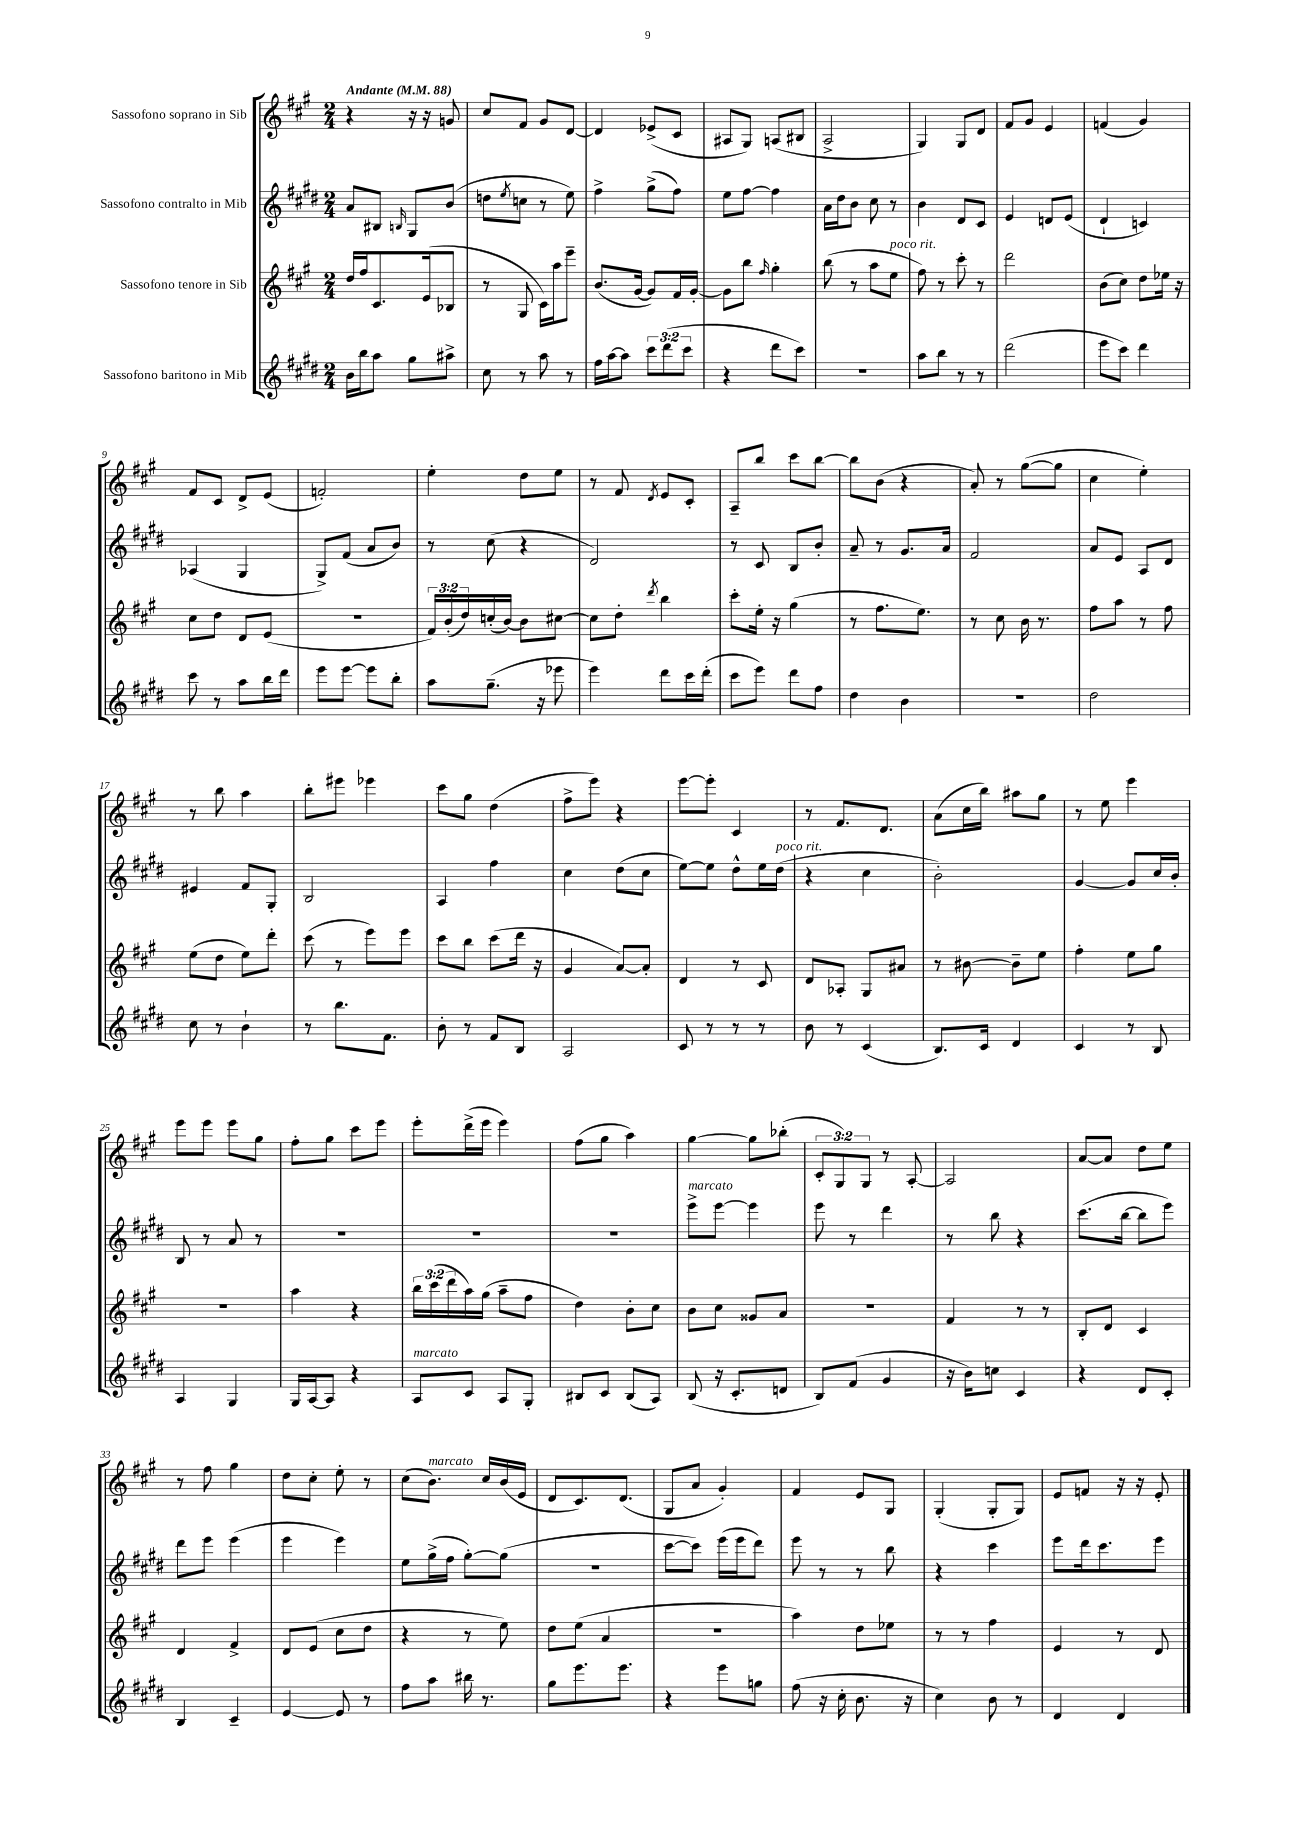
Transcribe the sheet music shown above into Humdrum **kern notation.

**kern	**kern	**kern	**kern
*part4	*part3	*part2	*part1
*staff4	*staff3	*staff2	*staff1
*I"Sassofono baritono in Mib	*I"Sassofono tenore in Sib	*I"Sassofono contralto in Mib	*I"Sassofono soprano in Sib
*clefG2	*clefG2	*clefG2	*clefG2
*k[f#c#g#d#]	*k[f#c#g#]	*k[f#c#g#d#]	*k[f#c#g#]
*M2/4	*M2/4	*M2/4	*M2/4
*MM88	*MM88	*MM88	*MM88
=1	=1	=1	=1
!	!	!	!LO:TX:a:B:t=Andante
16b\LL	16dd/LL	8a/L	4r
16bb\J	16ff#/J	.	.
8aa\J	8.c#/	8B#X/J	.
.	.	16qqBn/	.
8gg#\L	.	8G#/L	16r
.	(16e/k	.	16r
8aa#X^\J	8B-X/J	(8b/J	8gn/
=2	=2	=2	=2
8cc#\	8r	8ddn\L	8cc#/L
.	.	8qee/	.
8r	8G#/	8ccn\J	8f#/J
8aa\	16c#\LL)	8r	8g#/L
.	16aa\J	.	.
8r	8eee~\J	8ee\)	[8d/J
=3	=3	=3	=3
16ff#\LL	(8.b/L	4ff#^\	4d/]
[16aa\J	.	.	.
8aa\J]	.	.	.
.	[16g#/Jk	.	.
12ccc#\L	8g#/L])	(8gg#^\L	(8e-X^/L
(12ddd#\	.	.	.
.	16f#/L	8ff#\J)	8c#/J
12ccc#\J	.	.	.
.	[16g#'/JJ	.	.
=4	=4	=4	=4
4r	8g#\L]	8ee\L	8A#X/L
.	8bb\J	[8ff#\J	8G#/J)
.	16qqff#/	.	.
8ddd#\L	4gg#'\	4ff#\]	(8An/L
8ccc#\J)	.	.	8B#X/J
=5	=5	=5	=5
2r	(8bb\	16a\LL	2A^/
.	.	16dd#\J	.
.	8r	8b\J	.
.	8aa\L	8cc#\	.
!	!LO:TX:a:i:t=poco rit.	!	!
.	8ee\J	8r	.
=6	=6	=6	=6
8aa\L	8ff#\)	4b\	4G#/)
8bb\J	8r	.	.
8r	8ccc#'\	8d#/L	8G#/L
8r	8r	8c#/J	8d/J
=7	=7	=7	=7
(2ddd#\	2ddd\	4e/	8f#/L
.	.	.	8g#/J
.	.	8dn/L	4e/
.	.	(8e/J	.
=8	=8	=8	=8
8eee\L	(8b\L	4d#`/	(4fn/
8ccc#\J)	8cc#\J)	.	.
4ddd#\	8dd\L	4cn/)	4g#/)
.	16ee-X\Jk	.	.
.	16r	.	.
!!LO:LB:g=z
=9	=9	=9	=9
8ccc#\	8cc#\L	(4A-X/	8f#/L
8r	8dd\J	.	8c#/J
8aa\L	8d/L	4G#/	8d^/L
16bb\L	(8e/J	.	(8e/J
16ddd#\JJ	.	.	.
=10	=10	=10	=10
8eee\L	2r	8G#^/L)	2fn'/)
[8eee\J	.	(8f#/J	.
8eee\L]	.	8a/L	.
8bb'\J	.	8b/J)	.
=11	=11	=11	=11
8aa\L	24f#/LL)	8r	4ee'\
.	(24b'/	.	.
.	24dd/)	.	.
(8.gg#~\J	(16ccn'/	(8cc#\	.
.	[16b/JJ)	.	.
.	8b\L]	4r	8dd\L
16r	.	.	.
8eee-X\	[8cc#X\J	.	8ee\J
=12	=12	=12	=12
4eee\)	8cc#\L]	2d#/)	8r
.	8dd'\J	.	8f#/
.	8qddd/	.	8qd/
8ddd#\L	4bb\	.	8e/L
16ccc#\L	.	.	8c#'/J
(16ddd#'\JJ	.	.	.
=13	=13	=13	=13
8ccc#\L	8ccc#'\L	8r	8A~/L
8eee\J)	16ee'\Jk	8c#/	8bb/J
.	16r	.	.
8ddd#\L	(4gg#\	8B/L	8ccc#\L
8ff#\J	.	8b'/J	[8bb\J
=14	=14	=14	=14
4dd#\	8r	8a~/	8bb\L]
.	8.ff#\L	8r	(8b\J
4b\	.	8.g#/L	4r
.	8.ee\J)	.	.
.	.	16a/Jk	.
=15	=15	=15	=15
2r	8r	2f#/	8a'/)
.	8cc#\	.	8r
.	16b\	.	([8gg#\L
.	8.r	.	.
.	.	.	8gg#\J]
=16	=16	=16	=16
2dd#\	8ff#\L	8a/L	4cc#\
.	8aa\J	8e/J	.
.	8r	8A/L	4ee'\)
.	8ff#\	8d#/J	.
!!LO:LB:g=z
=17	=17	=17	=17
8cc#\	(8ee\L	4e#X/	8r
8r	8dd\J	.	8bb\
4b`\	8ee\L)	8f#/L	4aa\
.	8ddd'\J	8G#'/J	.
=18	=18	=18	=18
8r	(8ccc#\	2B/	8bb'\L
8.bb\L	8r	.	8eee#X\J
.	8eee\L)	.	4eee-X\
8.f#\J	.	.	.
.	8eee\J	.	.
=19	=19	=19	=19
8b'\	8ccc#\L	4A/	8ccc#\L
8r	8bb\J	.	8gg#\J
8f#/L	(8ccc#\L	4ff#\	(4dd\
8B/J	16ddd\Jk	.	.
.	16r	.	.
=20	=20	=20	=20
2A/	4g#/	4cc#\	8ff#^\L
.	.	.	8eee\J)
.	[8a/L)	(8dd#\L	4r
.	8a'/J]	8cc#\J	.
=21	=21	=21	=21
8c#/	4d/	[8ee\L)	[8eee\L
8r	.	8ee\J]	8eee'\J]
8r	8r	8dd#^^\L	4c#/
8r	8c#/	16ee\L	.
!	!	!LO:TX:a:i:t=poco rit.	!
.	.	(16dd#\JJ	.
=22	=22	=22	=22
8b\	8d/L	4r	8r
8r	8A-X'/J	.	8.f#/L
(4c#/	8G#/L	4cc#\	.
.	.	.	8.d/J
.	8a#X/J	.	.
=23	=23	=23	=23
8.B/L)	8r	2b'\)	(8a\L
.	[8b#X\	.	16cc#\L
16c#/Jk	.	.	16bb\JJ)
4d#/	8b#~\L]	.	8aa#X\L
.	8ee\J	.	8gg#\J
=24	=24	=24	=24
4c#/	4ff#'\	[4g#/	8r
.	.	.	8ee\
8r	8ee\L	8g#/L]	4eee\
8B/	8gg#\J	16cc#/L	.
.	.	16b'/JJ	.
!!LO:LB:g=z
=25	=25	=25	=25
4A/	2r	8B/	8eee\L
.	.	8r	8eee\J
4G#/	.	8a/	8eee\L
.	.	8r	8gg#\J
=26	=26	=26	=26
16G#/LL	4aa\	2r	8ff#'\L
[16A/J	.	.	.
8A/J]	.	.	8gg#\J
4r	4r	.	8ccc#\L
.	.	.	8eee\J
=27	=27	=27	=27
!LO:TX:a:i:t=marcato	!	!	!
8A/L	24bb\LL	2r	8eee'\L
.	(24ccc#\	.	.
.	24ddd\	.	.
8c#/J	16aa\)	.	(16ddd^\L
.	(16gg#\JJ	.	16eee\JJ
8A/L	8aa~\L	.	4eee\)
8G#'/J	8ff#\J	.	.
=28	=28	=28	=28
8B#X/L	4dd\)	2r	(8ff#\L
8c#/J	.	.	8gg#\J
(8B#/L	8b'\L	.	4aa\)
8A/J)	8cc#\J	.	.
=29	=29	=29	=29
!	!	!LO:TX:a:i:t=marcato	!
(8B/	8b\L	8eee^\L	[4gg#\
16r	8cc#\J	[8eee\J	.
8.c#'/L	.	.	.
.	8g##X/L	4eee\]	8gg#\L]
8dn/J	8a/J	.	(8bb-X'\J
=30	=30	=30	=30
8B/L)	2r	8eee\	12c#'/L
.	.	.	12G#/)
(8f#/J	.	8r	.
.	.	.	12G#/J
4g#/	.	4ddd#\	8r
.	.	.	[8A'/
=31	=31	=31	=31
16r	4f#/	8r	2A/]
16b\KL)	.	.	.
8ccn\J	.	8bb\	.
4c#/	8r	4r	.
.	8r	.	.
=32	=32	=32	=32
4r	8B'/L	(8.ccc#\L	[8a/L
.	8d/J	.	8a/J]
.	.	[16bb\Jk	.
8d#/L	4c#/	8bb\L]	8dd\L
8c#'/J	.	8eee\J)	8ee\J
!!LO:LB:g=z
=33	=33	=33	=33
4B/	4d/	8ddd#\L	8r
.	.	8eee\J	8ff#\
4c#~/	4f#^/	(4eee\	4gg#\
=34	=34	=34	=34
[4e/	8d/L	4eee\	8dd\L
.	(8e/J	.	8cc#'\J
8e/]	8cc#\L	4eee\)	8ee'\
8r	8dd\J	.	8r
=35	=35	=35	=35
8ff#\L	4r	8ee\L	(8cc#\L
!	!	!	!LO:TX:a:i:t=marcato
8aa\J	.	(16gg#^\L	8.b\J)
.	.	16ff#\JJ	.
16bb#X\	8r	[8gg#'\L)	.
8.r	.	.	16cc#/LL
.	8ee\)	(8gg#\J]	(16b/
.	.	.	16e/JJ
=36	=36	=36	=36
8gg#\L	8dd\L	2r	8d/L
8.eee\	(8ee\J	.	8.c#/)
.	4a/	.	.
8.eee\J	.	.	(8.d/J
=37	=37	=37	=37
4r	2r	[8ccc#\L	8G#/L
.	.	8ccc#\J])	8a/J
8eee\L	.	(16eee\LL	4g#'/)
.	.	16eee\J	.
8ggn\J	.	8ddd#\J)	.
=38	=38	=38	=38
(8ff#\	4aa\)	8eee\	4f#/
16r	.	8r	.
16cc#'\	.	.	.
8.b\	8dd\L	8r	8e/L
.	8ee-X\J	8bb\	8G#/J
16r	.	.	.
=39	=39	=39	=39
4cc#\)	8r	4r	(4G#'/
.	8r	.	.
8b\	4ff#\	4ccc#\	8G#'/L
8r	.	.	8G#/J)
=40	=40	=40	=40
4d#/	4e/	8eee\L	8e/L
.	.	16ddd#\k	8fn/J
.	.	8.ccc#\	.
4d#/	8r	.	16r
.	.	.	16r
.	8d/	8eee\J	8e'/
==	==	==	==
*-	*-	*-	*-
